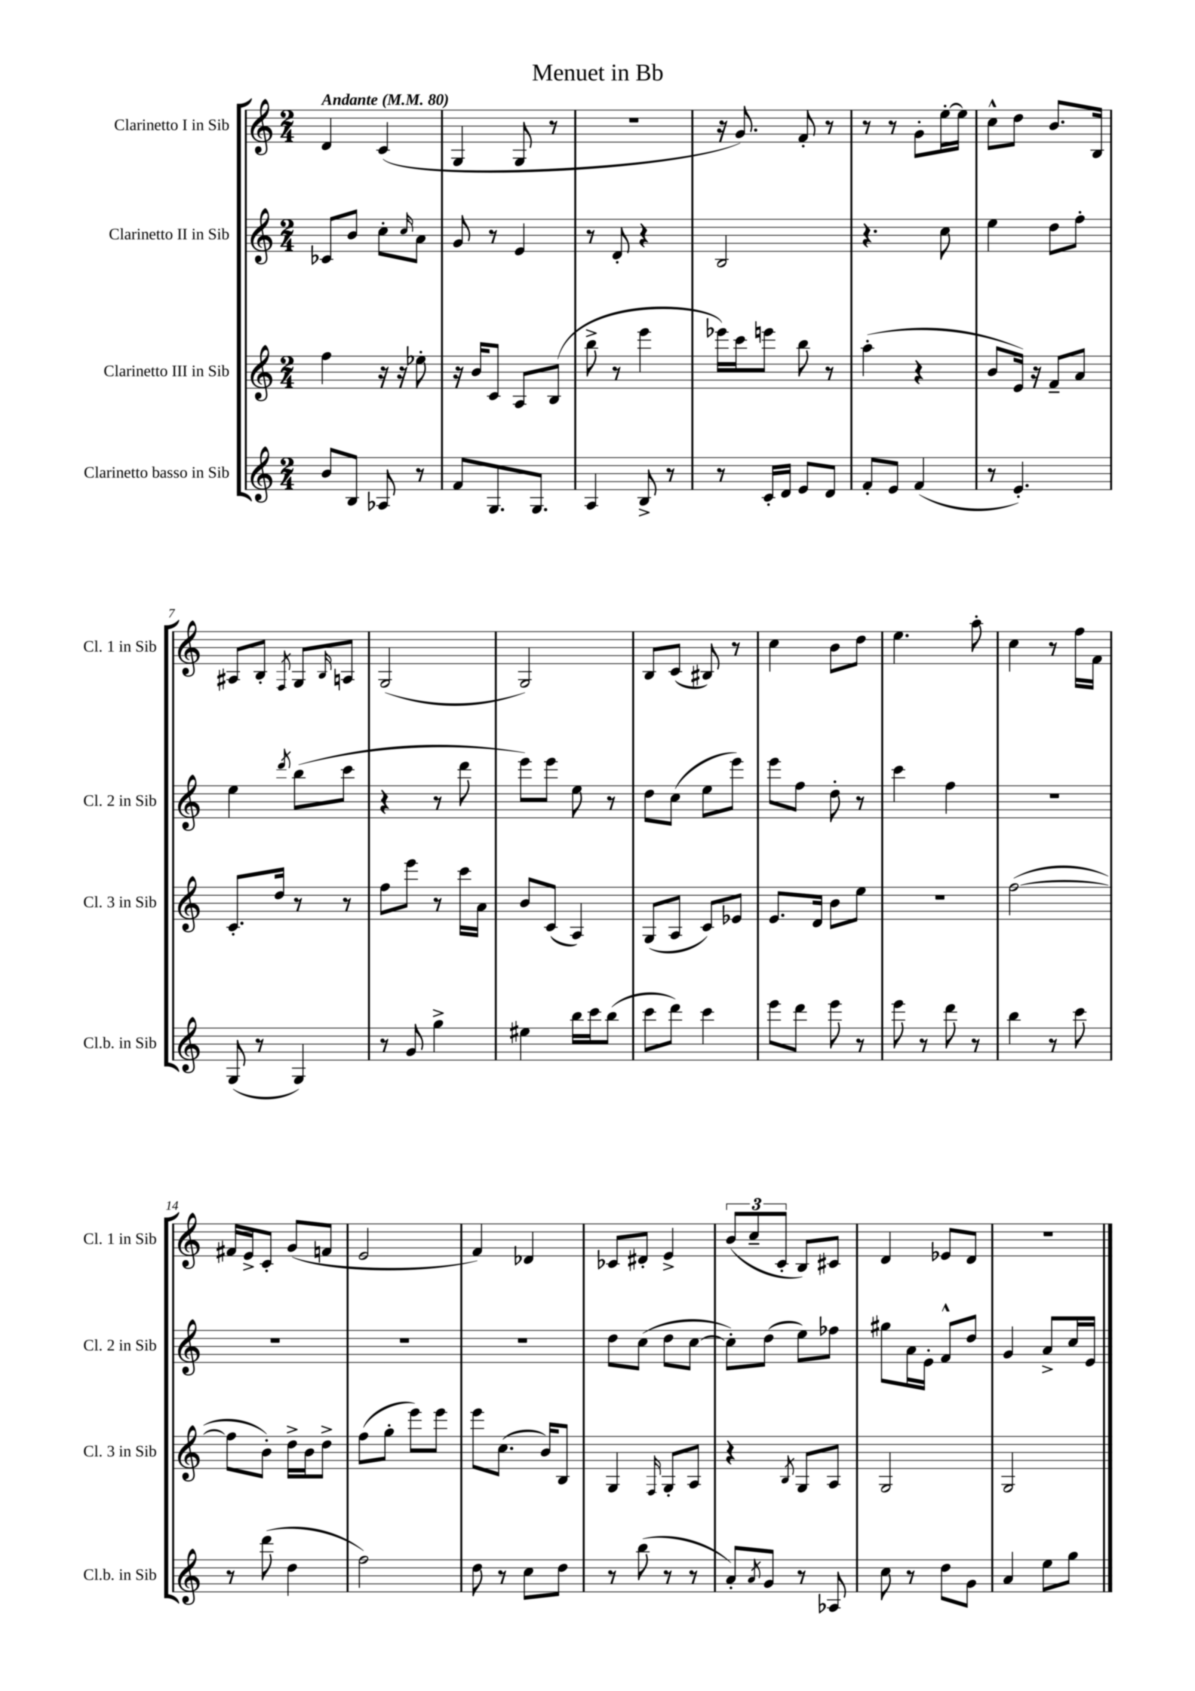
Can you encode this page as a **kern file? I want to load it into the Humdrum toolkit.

**kern	**kern	**kern	**kern
*staff4	*staff3	*staff2	*staff1
*clefG2	*clefG2	*clefG2	*clefG2
*k[]	*k[]	*k[]	*k[]
*M2/4	*M2/4	*M2/4	*M2/4
*MM80	*MM80	*MM80	*MM80
8b	4ff	8c-	4d
8B	.	8b	.
8A-	16r	8cc'	(4c
.	16r	.	.
.	.	16qqcc	.
8r	8ee-'	8a	.
=	=	=	=
8f	16r	8g	4G
.	16b	.	.
8.G	8c	8r	.
.	8A	4e	8G
8.G	.	.	.
.	(8B	.	8r
=	=	=	=
4A	8bb^	8r	2r
.	8r	8d'	.
8B^	4eee	4r	.
8r	.	.	.
=	=	=	=
8r	16eee-)	2B	16r
.	16ccc	.	8.g)
16c'	8eee	.	.
16d	.	.	.
8e	8bb	.	8f'
8d	8r	.	8r
=	=	=	=
8f'	(4aa'	4.r	8r
8e	.	.	8r
(4f	4r	.	8g'
.	.	8cc	[16ee'
.	.	.	16ee]
=	=	=	=
8r	8b	4ee	8cc^^
4.e')	16e)	.	8dd
.	16r	.	.
.	8f~	8dd	8.b
.	8a	8ff'	.
.	.	.	16B
=	=	=	=
(8G	8.c'	4ee	8A#
8r	.	.	8B'
.	16dd	.	.
.	.	8qddd	8qF
4G)	8r	(8bb	8G
.	.	.	16qqB
.	8r	8ccc	8A
=	=	=	=
8r	8ff	4r	(2G
8g	8eee	.	.
4gg^	8r	8r	.
.	16ccc	8ddd	.
.	16a	.	.
=	=	=	=
4ee#	8b	8eee)	2G)
.	(8c	8eee	.
16bb	4A)	8ee	.
16ccc	.	.	.
(8bb	.	8r	.
=	=	=	=
8ccc	(8G	8dd	8B
8ddd)	8A	(8cc	(8c
4ccc	8c)	8ee	8B#)
.	8e-	8eee)	8r
=	=	=	=
8eee	8.e	8eee	4cc
8ddd	.	8ff	.
.	16d	.	.
8eee	8b	8dd'	8b
8r	8ee	8r	8dd
=	=	=	=
8eee	2r	4ccc	4.ee
8r	.	.	.
8ddd	.	4ff	.
8r	.	.	8aa'
=	=	=	=
4bb	([2ff	2r	4cc
8r	.	.	8r
8ccc	.	.	16ff
.	.	.	16f
=	=	=	=
8r	8ff]	2r	16f#
.	.	.	16e^
(8ddd	8b')	.	8c'
4dd	16dd^	.	(8g
.	16b	.	.
.	8dd^	.	8f
=	=	=	=
2ff)	(8ff	2r	2e
.	8gg'	.	.
.	8eee)	.	.
.	8eee	.	.
=	=	=	=
8dd	8eee	2r	4f)
8r	(8.cc	.	.
8cc	.	.	4d-
.	16b)	.	.
8dd	8B	.	.
=	=	=	=
8r	4G	8dd	8c-
(8bb	.	(8cc	8d#'
.	16qqF	.	.
8r	8G'	8dd	4e^
8r	8A	[8cc	.
=	=	=	=
8a')	4r	8cc'])	(12b
.	.	.	12cc~
8qa	.	.	.
8g	.	(8dd	.
.	.	.	12c'
.	8qB	.	.
8r	8G	8ee)	8B)
8A-	8A	8ff-	8c#
=	=	=	=
8cc	2G	8gg#	4d
8r	.	16a	.
.	.	16e'	.
8dd	.	8f^^	8e-
8g	.	8dd	8d
=	=	=	=
4a	2G	4g	2r
8ee	.	8a^	.
8gg	.	16cc	.
.	.	16e	.
==	==	==	==
*-	*-	*-	*-
